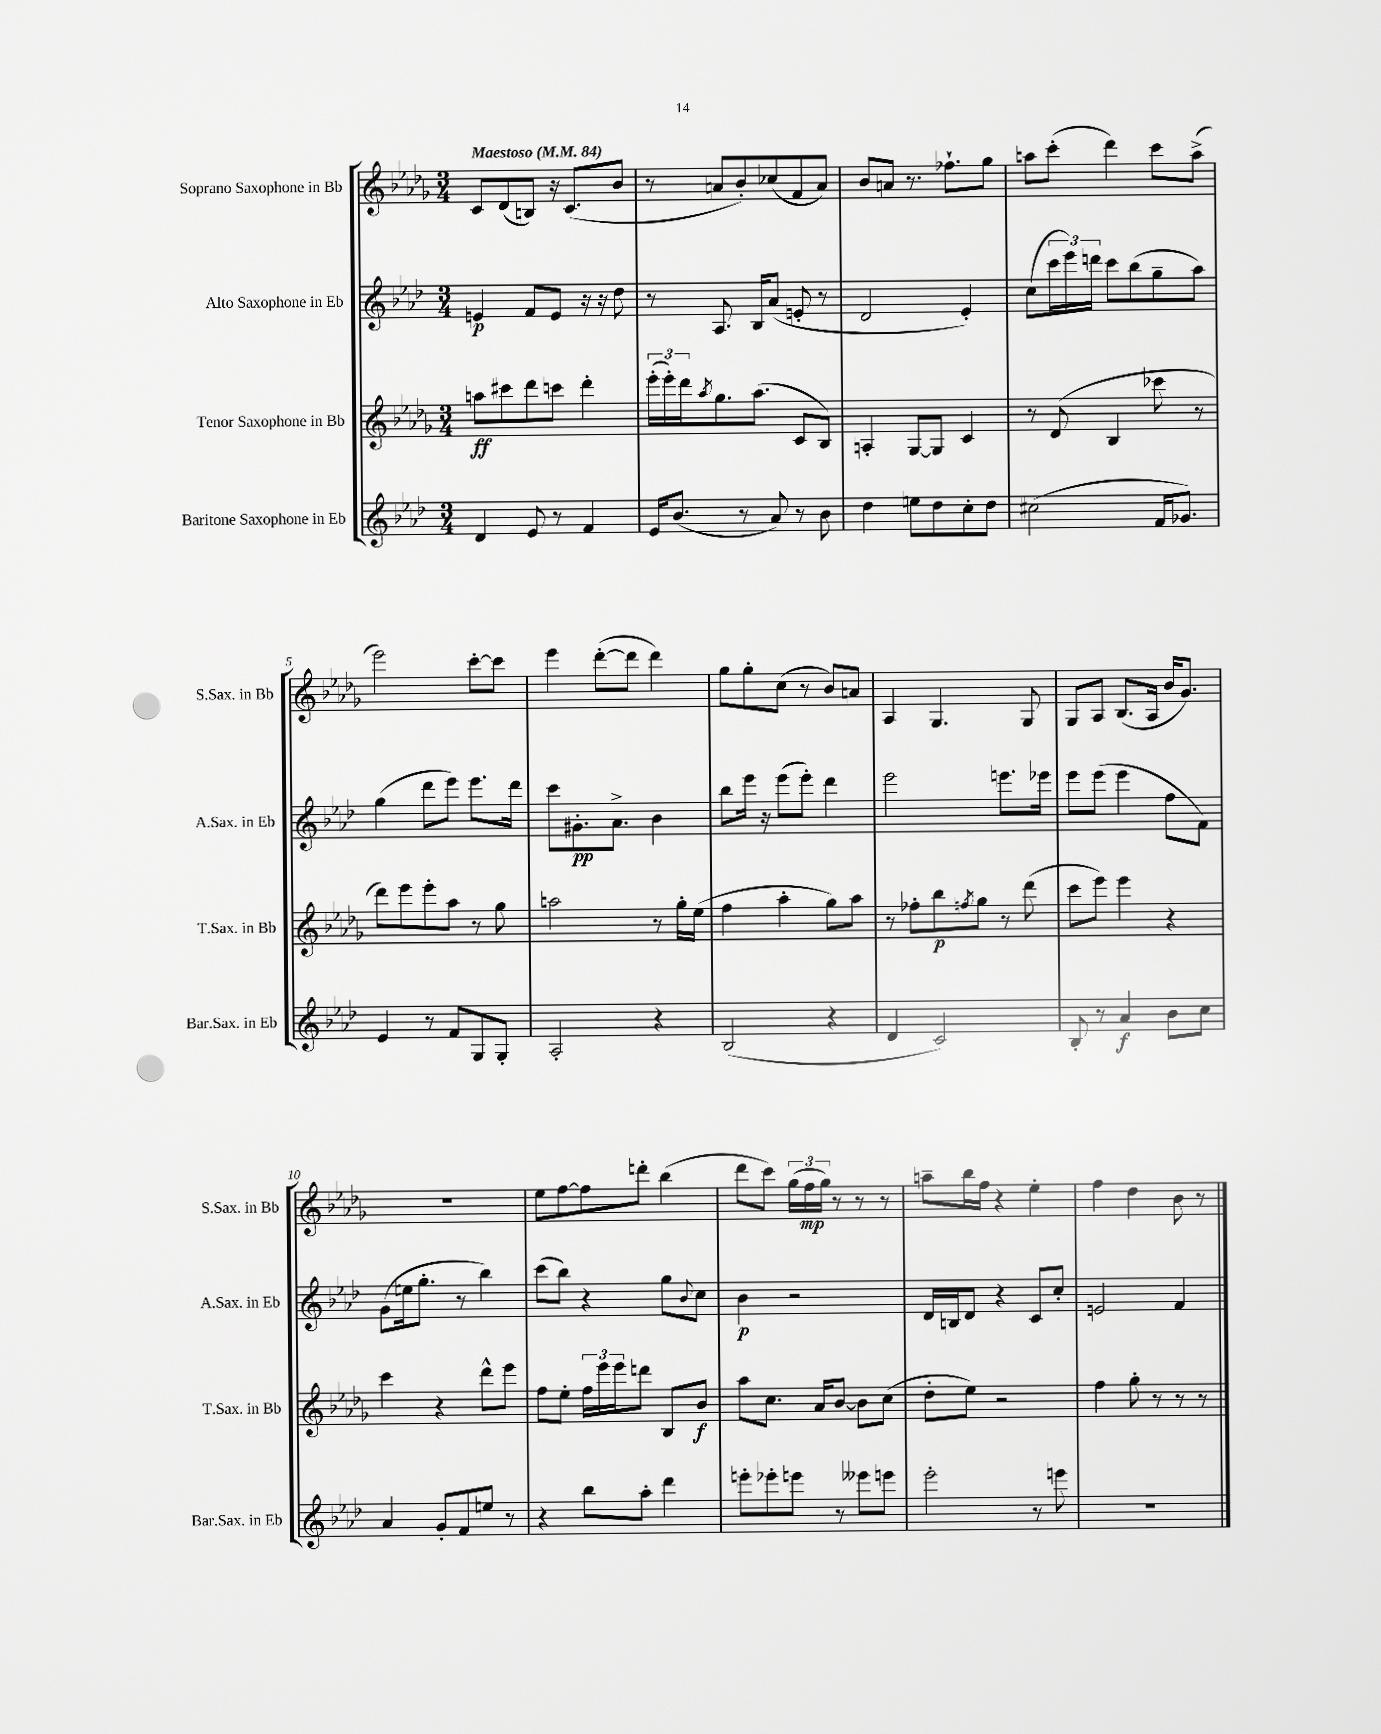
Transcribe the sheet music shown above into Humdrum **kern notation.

**kern	**kern	**kern	**kern
*staff4	*staff3	*staff2	*staff1
*clefG2	*clefG2	*clefG2	*clefG2
*k[b-e-a-d-]	*k[b-e-a-d-g-]	*k[b-e-a-d-]	*k[b-e-a-d-g-]
*M3/4	*M3/4	*M3/4	*M3/4
*MM84	*MM84	*MM84	*MM84
4d-	8aa	4e	8c
.	8ccc#	.	(8d-
8e-	8ddd-	8f	8B)
8r	8ccc	8e	16r
.	.	.	(8.c
4f	4ddd-'	16r	.
.	.	16r	.
.	.	8dd-	8b-
=	=	=	=
16e-	(24eee-'	8r	8r
.	24eee-')	.	.
(8.b-	.	.	.
.	24ddd-	.	.
.	8qaa-	.	.
.	8.gg-	8.A-	8a
8r	.	.	8b-')
.	(8.aa-	16B-	.
8a-)	.	(8a-	(8cc-
8r	8c	8e'	8f
8b-	8B-)	8r	8a)
=	=	=	=
4dd-	4A'	2d-	8b-
.	.	.	8a
8ee	[8G-	.	8.r
8dd-	8G-]	.	.
.	.	.	8.ff-`
8cc'	4c	4e-')	.
8dd-	.	.	8gg-
=	=	=	=
(2cc#	8r	(8cc	8aa
.	(8d-	24ccc	(8ccc'
.	.	24eee-)	.
.	.	24ddd	.
.	4B-	8ccc	4ddd-)
.	.	(8bb-	.
16f	8ccc-	8gg~	8ccc
8.g-)	.	.	.
.	8r	8aa-)	(8aa^
=	=	=	=
4e-	8ddd-)	(4gg	2eee-)
.	8eee-	.	.
8r	8eee-'	8ddd-	.
8f	8aa-	8eee-)	.
8G	8r	8.eee-	[8ccc'
8G'	8gg-	.	8ccc]
.	.	16ddd-	.
=	=	=	=
2A-'	2aa	8ccc	4eee-
.	.	8.g#'	.
.	.	.	([8ddd-'
.	.	8.a-^	.
.	.	.	8ddd-]
4r	8r	4b-	4ddd-)
.	16gg-'	.	.
.	(16ee-	.	.
=	=	=	=
(2B-	4ff	8bb-	8gg-
.	.	16eee-	8gg-'
.	.	16r	.
.	4aa-'	(8eee-	(8cc
.	.	8eee-')	8r
4r	8gg-)	4ddd-	8b-)
.	8aa-	.	8a
=	=	=	=
4d-	8r	2eee-	4A-
.	8ff-'	.	.
2c)	8bb-	.	4.G-
.	8qff	.	.
.	8gg-	.	.
.	8r	8.eee	.
.	(8ddd-	.	8G-
.	.	16eee-	.
=	=	=	=
8B-'	8ccc	8eee-	8G-
8r	8eee-)	(8eee-	8A-
4a-	4eee-	4eee-	(8.B-
.	.	.	16A-
8b-	4r	8ff	16b-
.	.	.	8.g-)
8cc	.	8f)	.
=	=	=	=
4a-	4ccc	(8g	2.r
.	.	16ee	.
.	.	8.gg'	.
8g'	4r	.	.
8f	.	8r	.
8ee	8ddd-^^	4bb-)	.
8r	8eee-	.	.
=	=	=	=
4r	8ff	(8ccc	8ee-
.	8ee-'	8bb-)	[8ff
8bb-	24ff	4r	8ff]
.	24eee-	.	.
.	24eee-	.	.
8aa-'	8ddd	.	8ddd'
4ddd-	8B-	8gg	(4bb-
.	.	8qqb-	.
.	8b-	8cc	.
=	=	=	=
8eee'	8aa-	4b-	8ddd-
8eee-'	8.cc	.	8ccc)
8eee	.	2r	(24gg-
.	.	.	24ff
.	16a-	.	.
.	.	.	24gg-)
8r	[8b-	.	8r
8eee--	8b-]	.	8r
8eee	(8cc	.	8r
=	=	=	=
2eee-'	8dd-'	16d-	8aa~
.	.	16B	.
.	8ee-)	8d-	16bb-
.	.	.	16ff
.	2r	4r	4r
8r	.	8c	4ee-'
8eee	.	8cc'	.
=	=	=	=
2.r	4ff	2e	4ff
.	8gg-'	.	4dd-
.	8r	.	.
.	8r	4f	8b-
.	8r	.	8r
==	==	==	==
*-	*-	*-	*-
